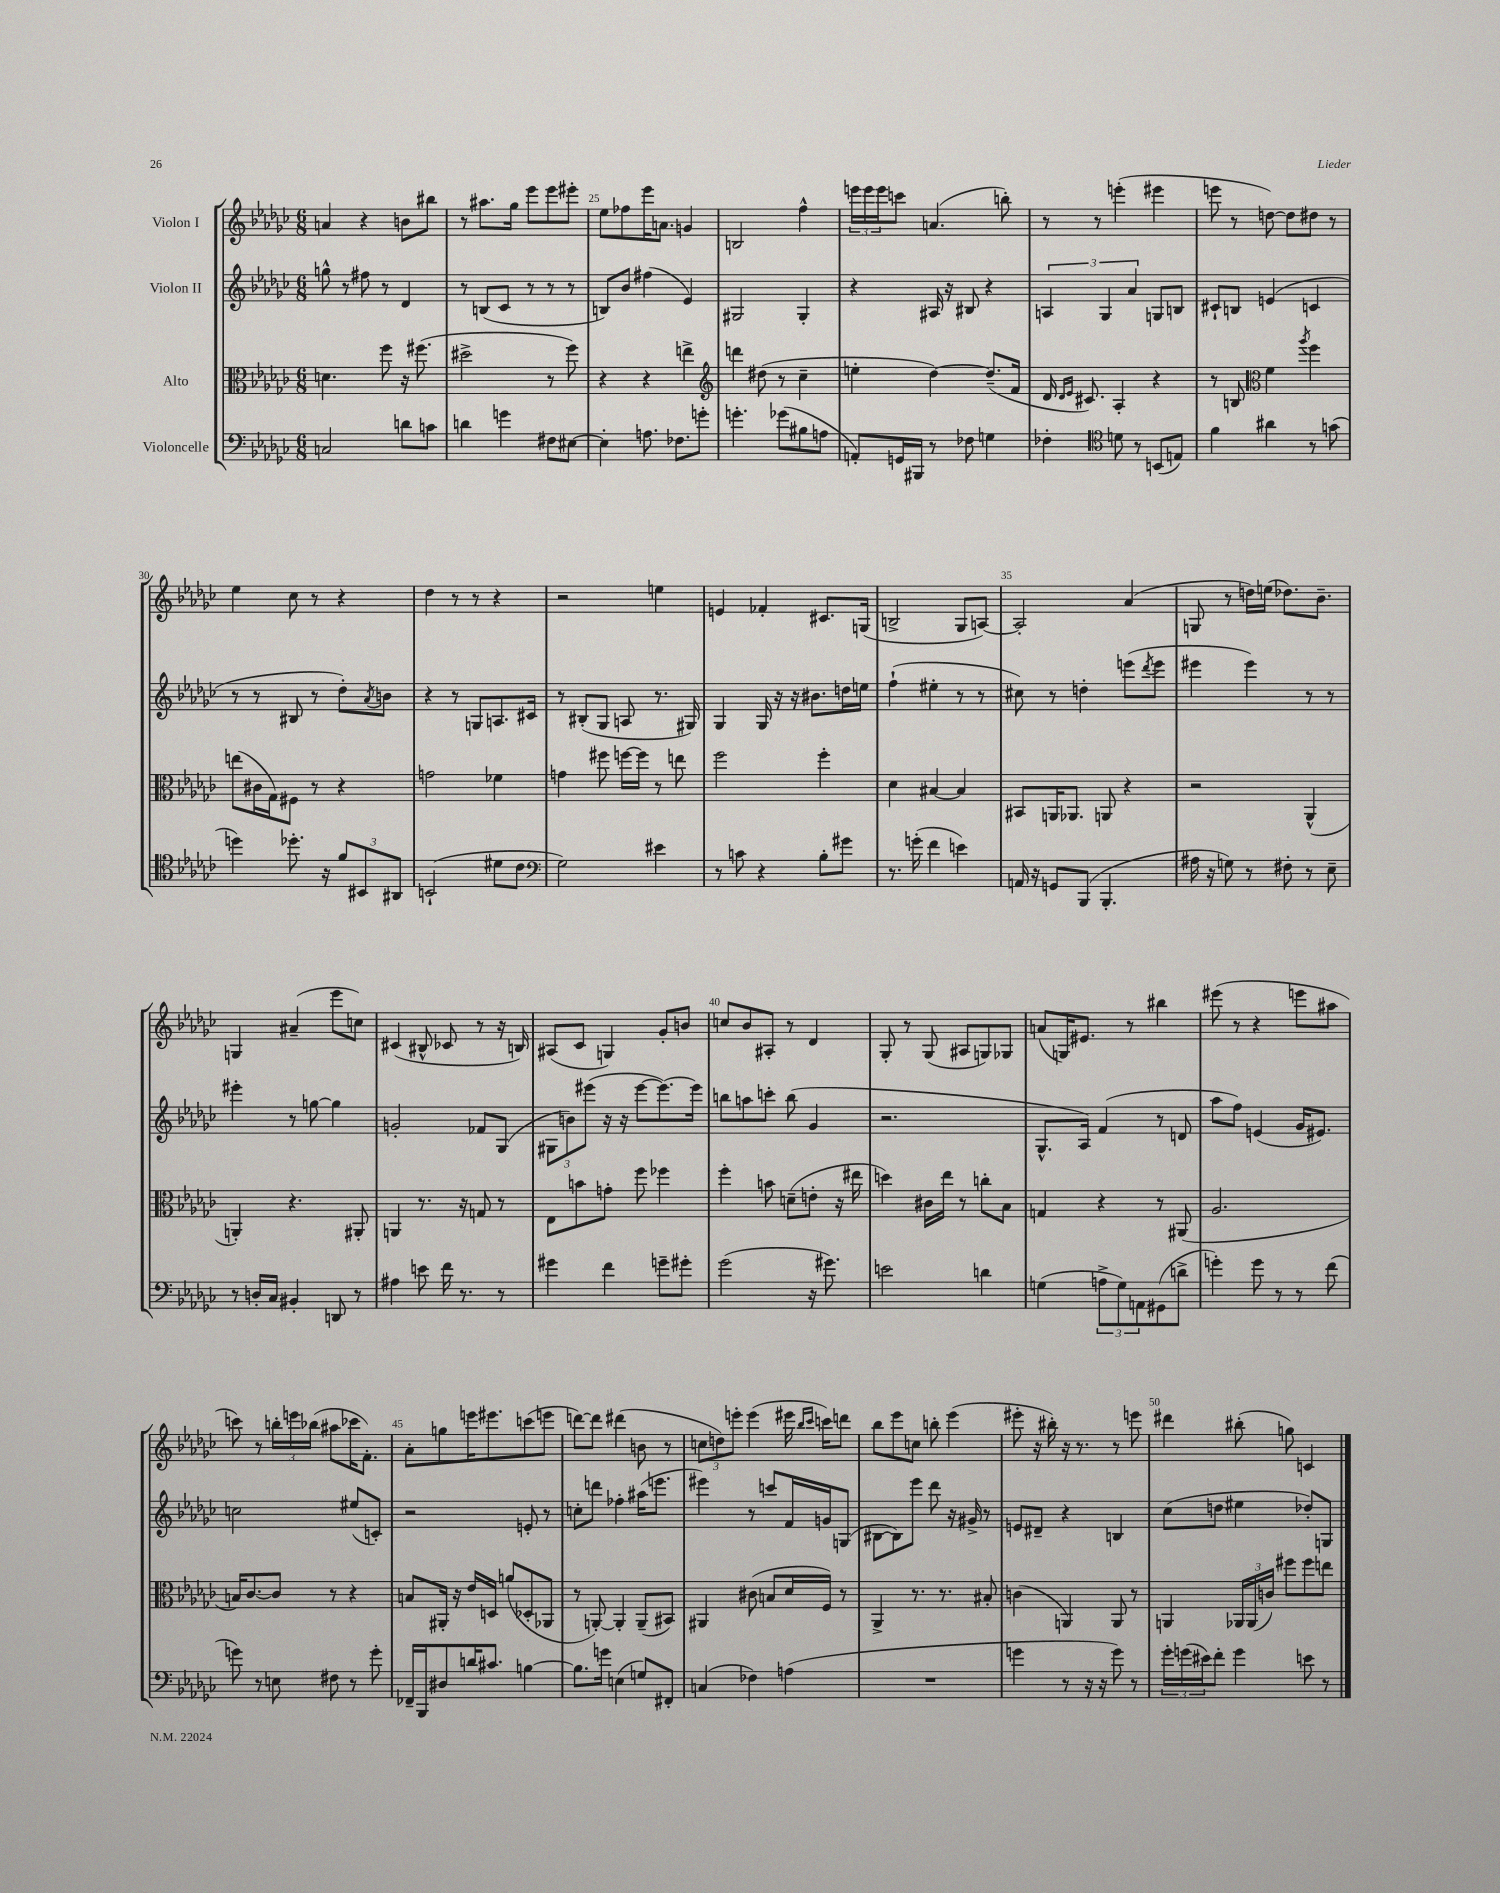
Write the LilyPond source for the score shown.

<<
\new StaffGroup <<
\new Staff = "s0" \with { instrumentName = "Violon I" } {
    \clef treble \key ges \major \numericTimeSignature \time 6/8
    a'4 r4 b'8 bis''8 |
    r8 ais''8. ges''16 ees'''8 ees'''8 eis'''8-. |
    ees''8 fes''8 ees'''16 a'8. g'4 |
    b2 f''4-^ |
    \tuplet 3/2 { e'''16 e'''16 e'''16 } c'''8 a'4.( b''8-.) |
    r8 r8 e'''4-.( eis'''4 |
    e'''8 r8 d''8~) d''8 dis''8 r8 |
    ees''4 ces''8 r8 r4 |
    des''4 r8 r8 r4 |
    r2 e''4 |
    e'4 fes'4-. cis'8. g16( |
    b2-> ges8 a8~) |
    a2-. aes'4( |
    g8 r8 d''16) e''16( des''8.) bes'8.-- |
    g4 ais'4--( ees'''8 c''8) |
    cis'4( bis8-^ ces'8 r8 r16 b16) |
    ais8( ces'8 g4) ges'8-. b'8 |
    c''8 bes'8 ais8-. r8 des'4 |
    ges8-. r8 ges8( ais8 g8) ges8 |
    a'8( g16) eis'8. r8 bis''4 |
    eis'''8( r8 r4 e'''8 ais''8 |
    c'''8) r8 \tuplet 3/2 { b''16-. e'''16 bes''16( } ais''8 ces'''16 f'8.-.) |
    aes'8-. g''8 e'''16 eis'''8. c'''8( e'''8 |
    d'''8~) d'''8 dis'''4( b'8 r8 |
    \tuplet 3/2 { c''8 d''8) e'''8-. } e'''4( eis'''16 \grace { bes''16 ces'''16 } c'''16) d'''8 |
    bes''8 ees'''8 c''8 b''8-. ees'''4( |
    eis'''8-. r16 bis''16-.) r16 r8. r8 e'''8 |
    dis'''4 bis''8-.( g''8) c'4 \bar "|." |
}
\new Staff = "s1" \with { instrumentName = "Violon II" } {
    \clef treble \key ges \major \numericTimeSignature \time 6/8
    g''8-^ r8 fis''8 r8 des'4 |
    r8 b8( ces'8 r8 r8 r8 |
    b8) bes'8 fis''4( ees'4) |
    gis2 gis4-. |
    r4 ais16 r16 bis8 r4 |
    \tuplet 3/2 { a4 ges4 aes'4 } g8 b8 |
    cis'8-! b8 e'4( c'4 |
    r8 r8 bis8 r8 des''8-.) \acciaccatura { aes'8 } b'8 |
    r4 r8 g8 a8. cis'16 |
    r8 bis8-.( ges8 a8 r8. gis16) |
    ges4 ges16 r16 r16 bis'8. d''16 e''16 |
    f''4-!( eis''4-. r8 r8 |
    cis''8) r8 d''4-. e'''8( \acciaccatura { des'''8 } e'''8 |
    eis'''4 eis'''4) r8 r8 |
    eis'''4-. r8 g''8~ g''4 |
    g'2-. fes'8 ges8( |
    \tuplet 3/2 { gis8 b'8) eis'''8( } r16 r16 eis'''8~ eis'''8.~) eis'''16 |
    b''8 a''8 c'''8-. b''8( ges'4 |
    r2. |
    ges8.-^ aes16) f'4( r8 d'8 |
    aes''8 f''8) e'4( ges'16 eis'8.) |
    c''2 eis''8( c'8-.) |
    r2 e'8-. r8 |
    c''8-. d'''8 fes''4-. ais''16( e'''8. |
    eis'''4) r8 c'''8 f'16 g'16 g8( |
    bis8~ bis8) ees'''8 des'''8 r16 gis'16-> r8 |
    e'8 dis'8-- r4 b4 |
    ces''8( d''8 eis''4 des''8-.) g8 \bar "|." |
}
\new Staff = "s2" \with { instrumentName = "Alto" } {
    \clef alto \key ges \major \numericTimeSignature \time 6/8
    d'4. f''8 r16 fis''8.( |
    dis''2-> r8 f''8) |
    r4 r4 e''4-> |
    \clef treble d'''4 dis''8( r8 ces''4-- |
    e''4-. des''4~) des''8.--( f'16 |
    des'16 \grace { des'16 ees'16 } cis'8.) aes4-. r4 |
    r8 b8 \clef alto f'4 \acciaccatura { aes''8 } f''4 |
    e''8( cis'16 ges16) fis8 r8 r4 |
    g'2 fes'4 |
    g'4 fis''8 f''16~ f''16 r8 e''8 |
    f''2 f''4-. |
    des'4 bis4~ bis4 |
    bis,8 a,16 aes,8. a,8 r4 |
    r2 aes,4-^( |
    a,4-.) r4. ais,8-. |
    a,4 r8. r16 g8 r8 |
    ees8 b'8 g'8-. f''8 fes''4 |
    f''4-. b'8 d'8--( e'8-. r16 eis''16 |
    d''4) cis'16 ees''16 r8 c''8-. bes8 |
    g4 r4 r8 ais,8( |
    aes2. |
    b16) ces'8.~ ces'8 r8 r4 |
    b8 ais,16-. r16 ees'16 d16 a'8( des8-. aes,8 |
    r8 a,8~-.) a,4-. a,8--( bis,8) |
    ais,4 cis'8( b8 des'16 f16) r8 |
    aes,4-> r8. r8. bis8-. |
    c'4( a,4) a,8 r8 |
    a,4 \tuplet 3/2 { aes,16 aes,16( c'16) } fis''8 fis''8 e''8 \bar "|." |
}
\new Staff = "s3" \with { instrumentName = "Violoncelle" } {
    \clef bass \key ges \major \numericTimeSignature \time 6/8
    c2 d'8 c'8 |
    d'4 g'4 fis8 eis8~ |
    eis4-. a8. fes8. g'8-. |
    g'4.-. ges'8( bis8 a8 |
    a,8-.) g,16 bis,,16 r8 fes8 g4 |
    fes4-. \clef tenor d'8 r8 b,8( e8) |
    f'4 ais'4 r8 g'8( |
    d''4) des''8.-. r16 \tuplet 3/2 { f'8 bis,8 ais,8 } |
    b,2-!( dis'8 ces'8 |
    \clef bass ges2) eis'4 |
    r8 c'8 r4 bes8-. gis'8 |
    r8. g'16-.( f'4 e'4) |
    a,16 r16 g,8 bes,,8( bes,,4.-. |
    ais16 r16 g8) r8 fis8-. r8 ees8-- |
    r8 d16-. ces16 bis,4-. d,8 r8 |
    ais4 e'8 f'16 r8. r8 |
    gis'4 f'4 g'8-- gis'8-. |
    ges'2( r16 gis'8.) |
    e'2 d'4 |
    g4( \tuplet 3/2 { a8-> g8) a,8 } gis,8( d'8-> |
    g'4-.) g'8 r8 r8 f'8( |
    g'8) r8 e8 fis8 r8 g'8-. |
    fes,16-- bes,,16 dis8 d'16 cis'8. b4~ |
    b8. g'16 e4( g8) fis,8-. |
    c4( fes4) a4( |
    R2. |
    g'4 r8 r16 r16 g'8) r8 |
    \tuplet 3/2 { ges'16-. g'16( eis'16) } f'8-. g'4 e'8 r8 \bar "|." |
}
>>
>>
\layout { \context { \Score currentBarNumber = #23 \override BarNumber.break-visibility = ##(#f #t #t) barNumberVisibility = #(every-nth-bar-number-visible 5) } }
